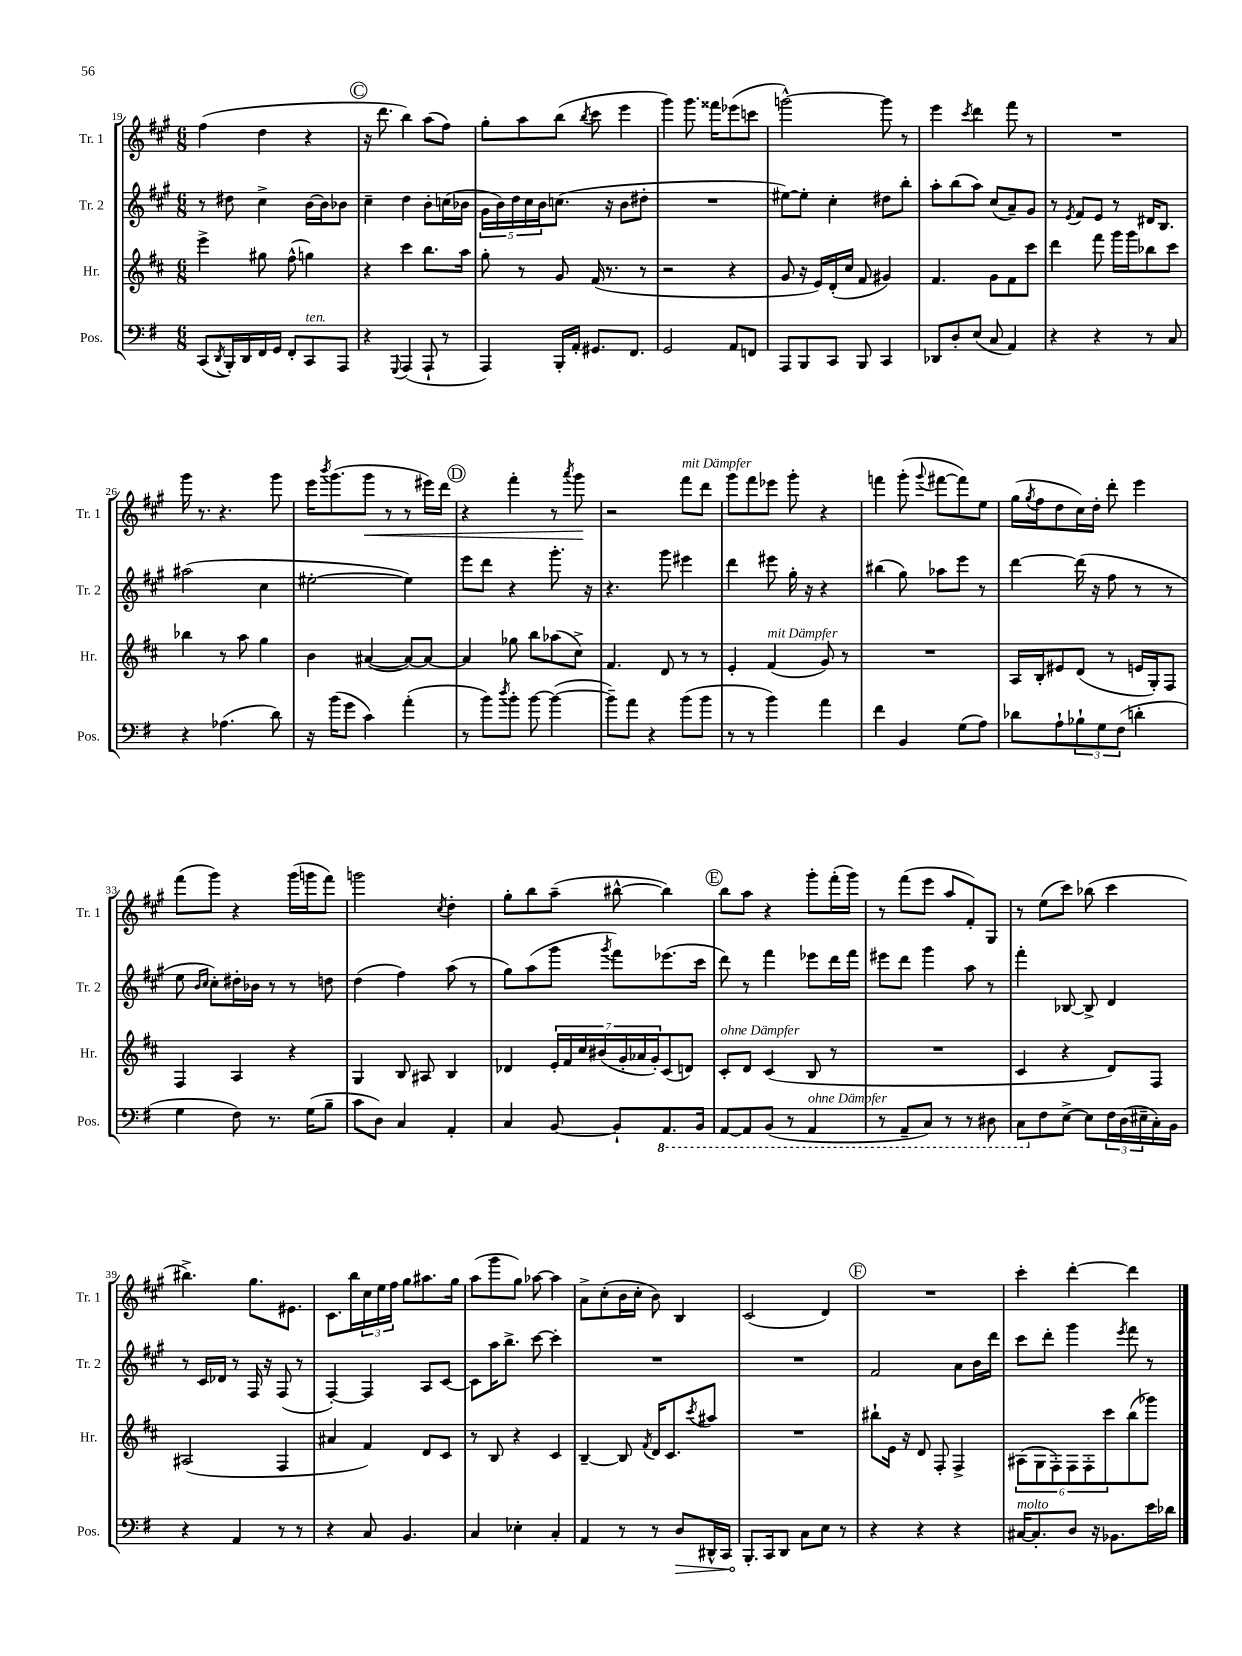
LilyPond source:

<<
\new StaffGroup <<
\new Staff = "s0" \with { instrumentName = "Tr. 1" shortInstrumentName = "Tr. 1" } {
    \clef treble \key a \major \numericTimeSignature \time 6/8
    fis''4( d''4 r4 |
    \mark \markup { \circle "C" } r16 d'''8. b''4) a''8( fis''8) |
    gis''8-. a''8 b''8( \acciaccatura { b''8 } cis'''8 e'''4 |
    gis'''4) gis'''8. fisis'''16 ees'''8( c'''8 |
    g'''2~-^) g'''8 r8 |
    e'''4 \acciaccatura { cis'''8 } d'''4 fis'''8 r8 |
    R2. |
    gis'''16 r8. r4. gis'''8 |
    e'''16 \acciaccatura { b'''8 } gis'''8.( gis'''8\< r8 r8 eis'''16) d'''16 |
    \mark \markup { \circle "D" } r4 fis'''4-. r8 \acciaccatura { a'''8 } gis'''8\! |
    r2 fis'''8^\markup { \italic "mit Dämpfer" } d'''8 |
    gis'''8 fis'''8 ees'''8 gis'''8-. r4 |
    f'''4 gis'''8-.( \appoggiatura { gis'''8 } fis'''8~ fis'''8) e''8 |
    gis''16( \acciaccatura { gis''8 } fis''16 d''8 cis''16) d''16-. d'''8-. e'''4 |
    fis'''8( gis'''8) r4 gis'''16( g'''16 fis'''8) |
    g'''2 \acciaccatura { cis''8 } d''4-. |
    gis''8-. b''8 a''8--( bis''8~-^ bis''4) |
    \mark \markup { \circle "E" } b''8 a''8 r4 gis'''8-. fis'''16-.( gis'''16) |
    r8 fis'''8( e'''8 a''8 fis'8-.) gis8 |
    r8 e''8( cis'''8) bes''8( cis'''4 |
    bis''4.->) gis''8. eis'8. |
    cis'8. b''16 \tuplet 3/2 { cis''16 e''16 fis''16 } gis''8 ais''8. gis''16 |
    a''8( gis'''8 gis''8) aes''8~ aes''4 |
    a'8-> cis''8-.( b'16 cis''16-. b'8) b4 |
    cis'2( d'4) |
    \mark \markup { \circle "F" } R2. |
    cis'''4-. d'''4~-. d'''4 \bar "|." |
}
\new Staff = "s1" \with { instrumentName = "Tr. 2" shortInstrumentName = "Tr. 2" } {
    \clef treble \key a \major \numericTimeSignature \time 6/8
    r8 dis''8 cis''4-> b'16~ b'16 bes'8 |
    \mark \markup { \circle "C" } cis''4-- d''4 b'8-. c''16( bes'16 |
    \tuplet 5/4 { gis'16 b'16) d''16 cis''16 b'16 } c''8.( r16 b'8 dis''8-. |
    R2. |
    eis''8~) eis''8-. cis''4-. dis''8 b''8-. |
    a''8-. b''8( a''8) cis''8( a'8--) gis'8 |
    r8 \acciaccatura { e'8 } fis'8 e'8 r8 dis'16 b8. |
    ais''2( cis''4 |
    eis''2~-. eis''4) |
    \mark \markup { \circle "D" } e'''8 d'''8 r4 gis'''8.-. r16 |
    r4. gis'''8 eis'''4 |
    d'''4 eis'''8 gis''16-. r16 r4 |
    bis''4( gis''8) aes''8 e'''8 r8 |
    d'''4~ d'''16( r16 fis''8 r8 r8 |
    e''8 \grace { b'16 cis''16 } cis''8-.) dis''16-. bes'16 r8 r8 d''8 |
    d''4( fis''4) a''8( r8 |
    gis''8) a''8( gis'''8 \acciaccatura { gis'''8 } fis'''8) ees'''8.( cis'''16 |
    \mark \markup { \circle "E" } d'''8) r8 fis'''4 ees'''8 d'''16 fis'''16 |
    eis'''8 d'''8 gis'''4 a''8 r8 |
    fis'''4-. bes8~ bes8-> d'4 |
    r8 cis'16 des'16 r8 fis16 r16 fis8( r8 |
    fis4~-.) fis4 a8 cis'8~ |
    cis'8 a''16 b''8.-> cis'''8~ cis'''4-. |
    R2. |
    R2. |
    \mark \markup { \circle "F" } fis'2 a'8 b'16 d'''16 |
    cis'''8 d'''8-. gis'''4 \acciaccatura { e'''8 } fis'''8 r8 \bar "|." |
}
\new Staff = "s2" \with { instrumentName = "Hr." shortInstrumentName = "Hr." } {
    \clef treble \key d \major \numericTimeSignature \time 6/8
    e'''4-> gis''8 fis''8-^( g''4) |
    \mark \markup { \circle "C" } r4 cis'''4 b''8. a''16 |
    g''8-. r8 g'8 fis'16( r8. r8 |
    r2 r4 |
    g'8 r16 e'16) d'16-.( cis''16 fis'8 gis'4) |
    fis'4. g'8 fis'8 cis'''8 |
    d'''4 fis'''8 g'''16 g'''16 bes''8 cis'''8 |
    bes''4 r8 a''8 g''4 |
    b'4 ais'4~( ais'8~) ais'8~ |
    \mark \markup { \circle "D" } ais'4 ges''8 b''8 aes''8( cis''8->) |
    fis'4. d'8 r8 r8 |
    e'4-. fis'4^\markup { \italic "mit Dämpfer" }( g'8) r8 |
    R2. |
    a16 b16-. eis'8 d'8( r8 e'16 g16-.) fis8 |
    fis4 a4 r4 |
    g4 b8 ais8 b4 |
    des'4 \tuplet 7/4 { e'16-. fis'16 cis''16 bis'16( g'16-. aes'16 g'16-.) } cis'8( d'8) |
    \mark \markup { \circle "E" } cis'8-.^\markup { \italic "ohne Dämpfer" } d'8 cis'4( b8 r8 |
    R2. |
    cis'4 r4 d'8) fis8 |
    ais2( fis4 |
    ais'4 fis'4) d'8 cis'8 |
    r8 b8 r4 cis'4 |
    b4~-- b8 \acciaccatura { fis'8 } d'16 cis'8. \acciaccatura { cis'''8 } ais''8 |
    R2. |
    \mark \markup { \circle "F" } bis''8-! e'16 r16 d'8 fis8-. fis4-> |
    \tuplet 6/4 { ais8( g8 fis8-.) fis8 fis8-. cis'''8 } b''8( ges'''8) \bar "|." |
}
\new Staff = "s3" \with { instrumentName = "Pos." shortInstrumentName = "Pos." } {
    \clef bass \key g \major \numericTimeSignature \time 6/8
    c,8( \acciaccatura { d,8 } b,,16-.) d,16 fis,16 g,16 fis,8-. c,8^\markup { \italic "ten." } a,,8 |
    \mark \markup { \circle "C" } r4 \appoggiatura { g,,8 } a,,4( a,,8-! r8 |
    a,,4) b,,16-. a,16-. gis,8. fis,8. |
    g,2 a,8 f,8 |
    a,,8 b,,8 c,8 b,,8 c,4 |
    des,8 d8-. e8( c8 a,4) |
    r4 r4 r8 c8 |
    r4 aes4.( d'8) |
    r16 b'16( g'8 c'4) a'4-.( |
    \mark \markup { \circle "D" } r8 b'8) \acciaccatura { d''8 } b'8-. b'8~ b'4~( |
    b'8--) a'8 r4 b'8( b'8 |
    r8 r8 b'4) a'4 |
    fis'4 b,4 g8( a8) |
    des'8 a8-! \tuplet 3/2 { bes8-! g8 fis8( } d'4-. |
    g4 fis8) r8. g16( b8-- |
    c'8 d8) c4 a,4-. |
    c4 b,8~ b,8-! \ottava #-1 a,,8. b,,16 |
    \mark \markup { \circle "E" } a,,8~ a,,8 b,,8( r8 a,,4^\markup { \italic "ohne Dämpfer" } |
    r8 a,,8-- c,8) r8 r8 dis,8 |
    c,8 \ottava #0 fis8 e8~-> e8 \tuplet 3/2 { fis16 d16( eis16-- } c16-.) b,16 |
    r4 a,4 r8 r8 |
    r4 c8 b,4. |
    c4 ees4-. c4-. |
    a,4 r8 r8 \once \override Hairpin.circled-tip = ##t d8\> dis,16-^ c,16 |
    b,,8.-.\! c,16 d,8 c8 e8 r8 |
    \mark \markup { \circle "F" } r4 r4 r4 |
    cis16~^\markup { \italic "molto" } cis8.-. d8 r16 bes,8. e'16 des'16 \bar "|." |
}
>>
>>
\layout { \context { \Score currentBarNumber = #19 } }
